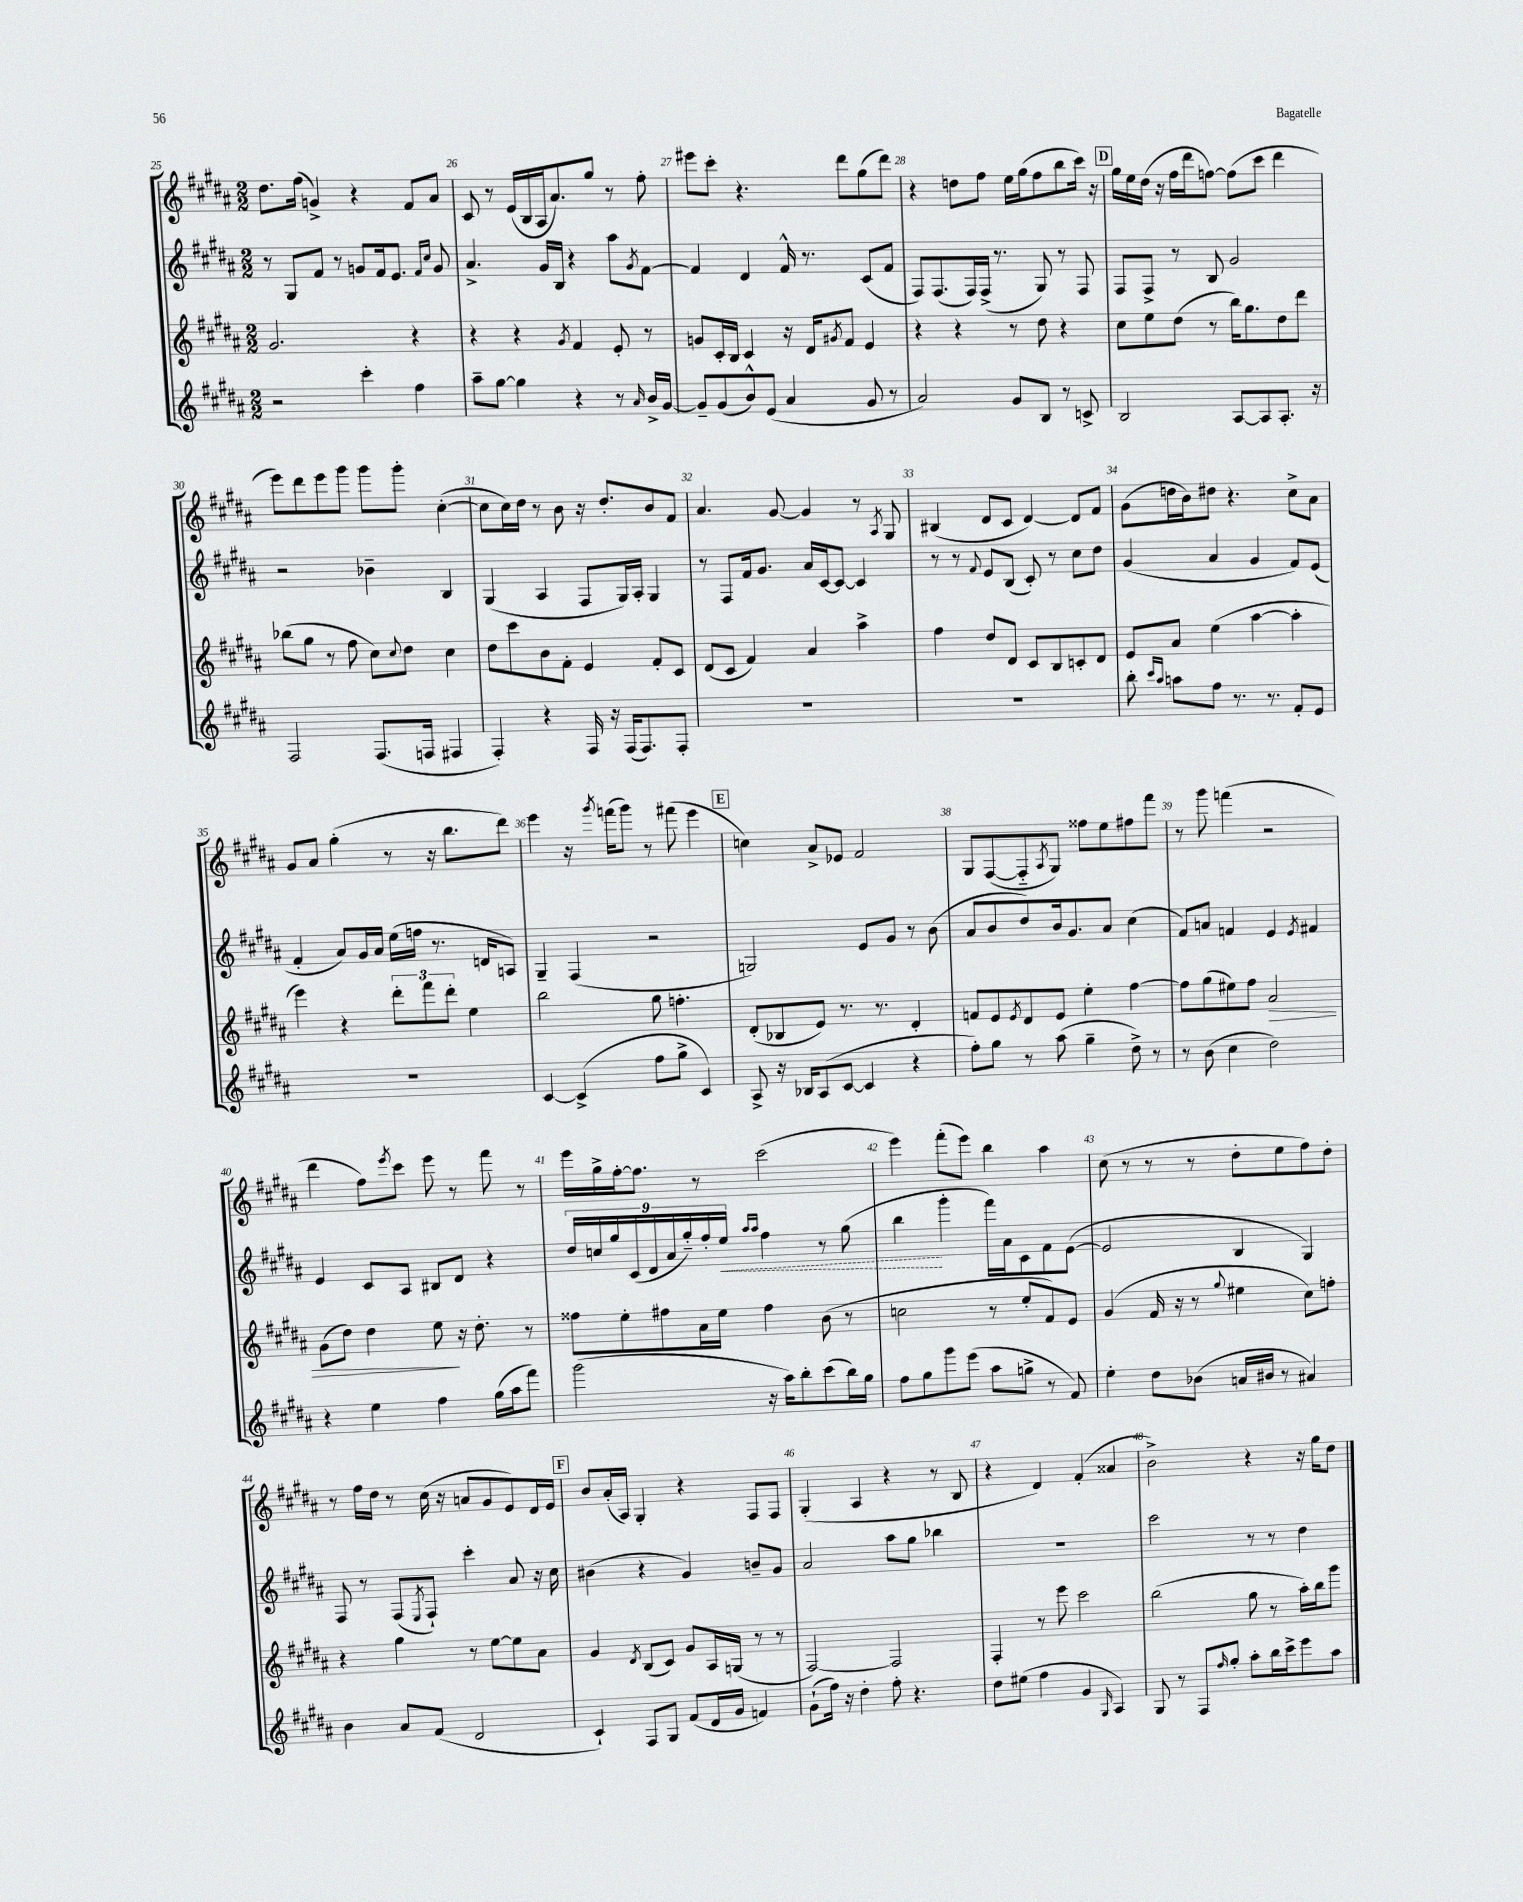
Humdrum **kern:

**kern	**kern	**dynam	**kern	**dynam	**kern
*part4	*part3	*part3	*part2	*part2	*part1
*staff4	*staff3	*staff3	*staff2	*staff2	*staff1
*clefG2	*clefG2	*	*clefG2	*	*clefG2
*k[f#c#g#d#a#]	*k[f#c#g#d#a#]	*	*k[f#c#g#d#a#]	*	*k[f#c#g#d#a#]
*M2/2	*M2/2	*	*M2/2	*	*M2/2
=25	=25	=25	=25	=25	=25
2r	2.g#/	.	8r	.	8.dd#\L
.	.	.	8G#/L	.	.
.	.	.	.	.	(16ff#\Jk
.	.	.	8f#/J	.	4gn^/)
.	.	.	8r	.	.
4ccc#'\	.	.	8gn/L	.	4r
.	.	.	16f#/k	.	.
.	.	.	8.e/J	.	.
4ff#\	4r	.	.	.	8f#/L
.	.	.	16qqf#/LL	.	.
.	.	.	16qqcc#/JJ	.	.
.	.	.	8g/	.	8a#/J
=26	=26	=26	=26	=26	=26
8aa#~\L	4r	.	4.a#^/	.	8c#/
[8gg#\J	.	.	.	.	8r
4gg#\]	4r	.	.	.	(16e/LL
.	.	.	.	.	16B/
.	.	.	16g#/LL	.	16A#/J
.	.	.	16B/JJ	.	8.a#/)
.	8qg#/	.	.	.	.
4r	4f#/	.	4r	.	.
.	.	.	.	.	8gg#/J
8r	8e'/	.	8aa#\L	.	8r
16qqa#/	.	.	8qg#/	.	.
16b^/LL	8r	.	[8f#\J	.	8ff#'\
[16g#/JJ	.	.	.	.	.
=27	=27	=27	=27	=27	=27
8g#~/L]	8gn/L	.	4f#/]	.	8eee#X\L
(8g#/	16c#'/L	.	.	.	8ccc#'\J
.	16B/JJ	.	.	.	.
8b^^/)	4c#/	.	4d#/	.	4.r
(8e/J	.	.	.	.	.
4a#/	16r	.	16f#^^/	.	.
.	16d#/KL	.	8.r	.	.
.	8qg#X/	.	.	.	.
.	8f#/J	.	.	.	8ddd#\L
8g#/	4e/	.	(8c#/L	.	(8gg#\
8r	.	.	8f#/J	.	8ddd#\J)
=28	=28	=28	=28	=28	=28
2a#/)	4r	.	8F#/L)	.	4r
.	.	.	(8.F#/	.	.
.	4r	.	.	.	8ddn\L
.	.	.	16F#/L)	.	.
.	.	.	(16F#^/JJ	.	8ff#\J
.	.	.	8.r	.	.
8g#/L	8r	.	.	.	16ee\LL
.	.	.	.	.	(16gg#\J
8B/J	8dd#\	.	8G#/)	.	8ff#\
8r	4r	.	8r	.	8bb\
8cn^/	.	.	8F#/	.	16ccc#\Jk)
.	.	.	.	.	16r
!!LO:REH:place=s1:t=D
=29	=29	=29	=29	=29	=29
2B/	8cc#\L	.	8F#/L	.	16gg#\LL
.	.	.	.	.	16ee\
.	8ee\	.	8F#^/J	.	(16dd#\JJ
.	.	.	.	.	16r
.	(8dd#\J	.	8r	.	16ff#\LL
.	.	.	.	.	16ddd#\J
.	8r	.	8B/	.	[8ffn\J)
[8A#/L	16bb\KL)	.	2g#/	.	(8ff\L]
.	8.gg#\	.	.	.	.
8A#/]	.	.	.	.	8ccc#\J
8.A#'/J	8dd#\	.	.	.	4ddd#\
.	8ddd#\J	.	.	.	.
16r	.	.	.	.	.
!!LO:LB:g=z
=30	=30	=30	=30	=30	=30
2F#/	(8bb-X\L	.	2r	.	8eee\L)
.	8gg#\J	.	.	.	8ddd#\
.	8r	.	.	.	8eee\
.	8ff#\	.	.	.	8ggg#\J
(8.F#/L	8cc#\L)	.	4b-X~\	.	8ggg#\L
.	8qqcc#/	.	.	.	.
.	8dd#\J	.	.	.	8ggg#'\J
16Fn/Jk	.	.	.	.	.
4F#X/	4cc#\	.	4B/	.	([4cc#'\
=31	=31	=31	=31	=31	=31
4F#'/)	8dd#\L	.	(4G#/	.	8cc#\L]
.	8ccc#\	.	.	.	16cc#\L)
.	.	.	.	.	16dd#\JJ
4r	8b\	.	4A#/	.	8r
.	8f#'\J	.	.	.	8b\
16F#/	4e/	.	8F#/L	.	16r
16r	.	.	.	.	8.dd#'/L
(16F#/KL	.	.	16G#/L)	.	.
8.F#/)	.	.	16A#'/JJ	.	.
.	8f#'/L	.	4G#/	.	8b/
8F#'/J	8c#/J	.	.	.	8f#/J
=32	=32	=32	=32	=32	=32
1r	(8d#/L	.	8r	.	4.a#/
.	8c#/J	.	8F#/L	.	.
.	4f#/)	.	16f#/k	.	.
.	.	.	8.g#/J	.	.
.	.	.	.	.	[8g#/
.	4a#/	.	16a#/LL	.	4g#/]
.	.	.	[16c#/J	.	.
.	.	.	8c#/J_	.	.
.	4aa#^\	.	4c#/]	.	8r
.	.	.	.	.	8qA#/
.	.	.	.	.	8G#/
=33	=33	=33	=33	=33	=33
1r	4ff#\	.	8r	.	(4B#X/
.	.	.	8r	.	.
.	.	.	8qqf#/	.	.
.	8dd#/L	.	8e/L	.	8d#/L
.	8d#/J	.	(8B/J	.	8c#/J
.	8c#/L	.	8c#'/)	.	[4d#/)
.	8B/	.	8r	.	.
.	8cn'/	.	8cc#\L	.	8d#/L]
.	8d#/J	.	8dd#\J	.	8f#/J
=34	=34	=34	=34	=34	=34
8bb'\	8e/L	.	(4g#/	.	(8g#\L
16qqccc#/LL	.	.	.	.	.
16qqaa#/JJ	.	.	.	.	.
8aan\L	8a#/J	.	.	.	16ddn\L
.	.	.	.	.	16b\J)
8ff#\J	(4ee\	.	4a#/	.	8dd#X\J
8.r	.	.	.	.	4.r
.	[4aa#\	.	4g#/	.	.
8.r	.	.	.	.	.
8f#'/L	4aa#'\]	.	8f#/L)	.	8cc#^\L
8e/J	.	.	(8e/J	.	8a#\J
!!LO:LB:g=z
=35	=35	=35	=35	=35	=35
1r	4eee\)	.	4f#'/	.	8g#/L
.	.	.	.	.	8a#/J
.	4r	.	8a#/L)	.	(4gg#'\
.	.	.	16g#/L	.	.
.	.	.	16a#/JJ	.	.
.	12ddd#'\L	.	(16ee\LL	.	8r
.	.	.	16ffn\JJ	.	.
.	12fff#\	.	.	.	.
.	.	.	8.r	.	16r
.	12ddd#'\J	.	.	.	.
.	.	.	.	.	8.bb\L
.	4ee\	.	.	.	.
.	.	.	16dn/KL	.	.
.	.	.	8An/J)	.	8ddd#\J)
=36	=36	=36	=36	=36	=36
[4c#/	2bb\	.	4G#~/	.	4eee\
(4c#^/]	.	.	(4F#/	.	16r
.	.	.	.	.	8qggg#/
.	.	.	.	.	(16fffn\KL
.	.	.	.	.	8ggg#\J)
8ff#\L	8gg#\	.	2r	.	8r
8gg#^\J	4.ffn'\	.	.	.	(8fff#X\
4c#/)	.	.	.	.	4eee\
!!LO:REH:place=s1:t=E
=37	=37	=37	=37	=37	=37
8A#^/	(8d#'/L	.	2Gn/)	.	4ccn\)
16r	8B-X/	.	.	.	.
16B-X/KL	.	.	.	.	.
(8A#/	8e/J)	.	.	.	8a#^/L
[8c#/J	8.r	.	.	.	8e-X/J
4c#/]	.	.	8e/L	.	2f#/
.	8.r	.	.	.	.
.	.	.	8g#/J	.	.
4r	4d#'/	.	8r	.	.
.	.	.	(8b\	.	.
=38	=38	=38	=38	=38	=38
8ff#'\L)	8fn/L	.	8a#/L	.	8G#/L
8gg#\J	8e/	.	8b/	.	([8F#/
.	8qe/	.	.	.	.
8r	8d#/	.	8dd#/)	.	8F#/]
.	.	.	.	.	8qA#/
(8aa#\	8e/J	.	16b/k	.	8G#/J)
.	.	.	8.g#/	.	.
4gg#~\	4ee'\	.	.	.	8ff##X\L
.	.	.	8a#/J	.	8ee\
8dd#^\)	[4ff#\	.	(4cc#\	.	8ff#X\
8r	.	.	.	.	8fff#\J
=39	=39	=39	=39	=39	=39
8r	8ff#\L]	.	8f#/L)	.	8r
(8b\	(8gg#\	.	8an/J	.	8ggg#\
4cc#\	8ee#X\)	.	4fn/	.	(4fffn\
.	8ff#\J	.	.	.	.
!	!	!LO:HP:b	!	!	!
2dd#\)	2a#/	>	4e/	.	2r
.	.	.	8qe/	.	.
.	.	.	4f#X/	.	.
!!LO:LB:g=z
=40	=40	=40	=40	=40	=40
4r	(8g#\L	.	4e/	.	4ddd#\
.	8dd#\J)	.	.	.	.
4ee\	4dd#\	.	8c#/L	.	8ff#\L)
.	.	.	.	.	8qeee/
.	.	.	8A#/J	.	8ccc#\J
4ff#\	8ee\	.	8B#X/L	.	8eee\
.	16r	]	8d#/J	.	8r
.	8.dd#'\	.	.	.	.
(16gg#\LL	.	.	4r	.	8fff#\
16aa#\J	.	.	.	.	.
8fff#\J)	8r	.	.	.	8r
=41	=41	=41	=41	=41	=41
(2ggg#\	8ff##X\L	.	18dd#/LL	.	16eee\LL
.	.	.	18ccn/	.	.
.	.	.	.	.	16gg#^\
.	.	.	18gg#/	.	.
.	8ee'\	.	.	.	[16ff#'\J
.	.	.	(18c#/	.	.
.	.	.	.	.	8.ff#\J]
.	.	.	18d#/	.	.
.	8ff#X\	.	.	.	.
.	.	.	18a#/	.	.
.	.	.	18gg#/)	.	.
.	16a#\L	.	.	.	8r
.	.	.	18ff#'/	.	.
.	16ee\JJ	.	.	.	.
!	!	!	!	!LO:HP:b	!
.	.	.	18ee/JJ	<	.
.	.	.	16qqaa#/LL	.	.
.	.	.	16qqaa#/JJ	.	.
16r	4ff#\	.	4ff#\	.	(2ccc#\
16aa#\KL)	.	.	.	.	.
8bb'\	.	.	.	.	.
(8ccc#\	(8b\	.	8r	.	.
16bb\L)	8r	.	(8gg#\	.	.
16gg#\JJ	.	.	.	.	.
=42	=42	=42	=42	=42	=42
8ff#\L	2ccn\	.	4bb\	.	4eee\)
8gg#\	.	.	.	.	.
8ggg#\	.	.	4ggg#'\	[	(8fff#'\L
(8eee\J	.	.	.	.	8eee\J)
8aa#\L	8r	.	16fff#\LL)	.	4bb\
.	.	.	16a#\J	.	.
8ggn^\J	8ee'/L	.	8c#\	.	.
8r	8f#/)	.	8f#\	.	4aa#\
8f#/)	8e/J	.	([8e\J	.	.
=43	=43	=43	=43	=43	=43
4ee'\	(4g#/	.	2e/]	.	(8cc#\
.	.	.	.	.	8r
8dd#\L	16f#/	.	.	.	8r
.	16r	.	.	.	.
(8b-X\J	8r	.	.	.	8r
.	8qqgg#/	.	.	.	.
16an/LL	4ee#X\	.	4B/	.	8dd#'\L
16b#X/JJ	.	.	.	.	.
8r	.	.	.	.	8ee\
4a#X/)	8cc#\L)	.	4G#/)	.	8ff#\)
.	8ffn'\J	.	.	.	8dd#'\J
!!LO:LB:g=z
=44	=44	=44	=44	=44	=44
4b\	4r	.	8F#/	.	8r
.	.	.	8r	.	16ff#\LL
.	.	.	.	.	16dd#\JJ
8a#/L	4gg#\	.	(8F#/L	.	8r
.	.	.	8qE/	.	.
(8f#/J	.	.	8F#`/J)	.	(16cc#\
.	.	.	.	.	16r
2d#/	8r	.	4ccc#'\	.	8an/L
.	[8ee\L	.	.	.	8g#/
.	8ee\]	.	8a#/	.	8e/)
.	8a#\J	.	16r	.	16d#/L
.	.	.	16cc#\	.	16e/JJ
!!LO:REH:place=s1:t=F
=45	=45	=45	=45	=45	=45
4c#`/)	4g#/	.	(4b#X\	.	8b/L
.	.	.	.	.	(16a#'/L
.	.	.	.	.	16A#/JJ)
.	8qd#/	.	.	.	.
8F#/L	(8B/L	.	4r	.	4G#'/
8G#/J	8c#/J)	.	.	.	.
(8f#/L	8g#/L	.	4g#/)	.	4r
16d#/L	16A#/L	.	.	.	.
16g#/JJ	(16Gn/JJ	.	.	.	.
4fn/)	8r	.	8bn~/L	.	8F#/L
.	8r	.	8g#/J	.	8F#/J
=46	=46	=46	=46	=46	=46
(8g#`\L	[2F#/)	.	2a#/	.	(4G#'/
16ff#\Jk)	.	.	.	.	.
16r	.	.	.	.	.
4dd#'\	.	.	.	.	4A#/
8ff#'\	2F#/]	.	8aa#\L	.	4r
4.r	.	.	8gg#\J	.	.
.	.	.	4bb-X\	.	8r
.	.	.	.	.	8B/
=47	=47	=47	=47	=47	=47
8dd#\L	4F#'/	.	1r	.	4r
(8ee#X\J	.	.	.	.	.
4ff#\	8r	.	.	.	4d#/)
.	8eee\	.	.	.	.
4g#/	2ccc#\	.	.	.	(4f#'/
16qqG#/	.	.	.	.	.
4A#/)	.	.	.	.	4a##X/
=48	=48	=48	=48	=48	=48
8G#/	(2bb\	.	2ccc#\	.	2b^\)
8r	.	.	.	.	.
8F#/L	.	.	.	.	.
16qqff#/	.	.	.	.	.
8gg#'/J	.	.	.	.	.
8aa#'\L	8gg#\	.	8r	.	4r
16bb\L	8r	.	8r	.	.
16ccc#^\J	.	.	.	.	.
8eee\	16aa#'\LL)	.	4dd#\	.	16r
.	16bb\J	.	.	.	16gg#\KL
8aa#\J	8ggg#\J	.	.	.	8dd#\J
==	==	==	==	==	==
*-	*-	*-	*-	*-	*-
